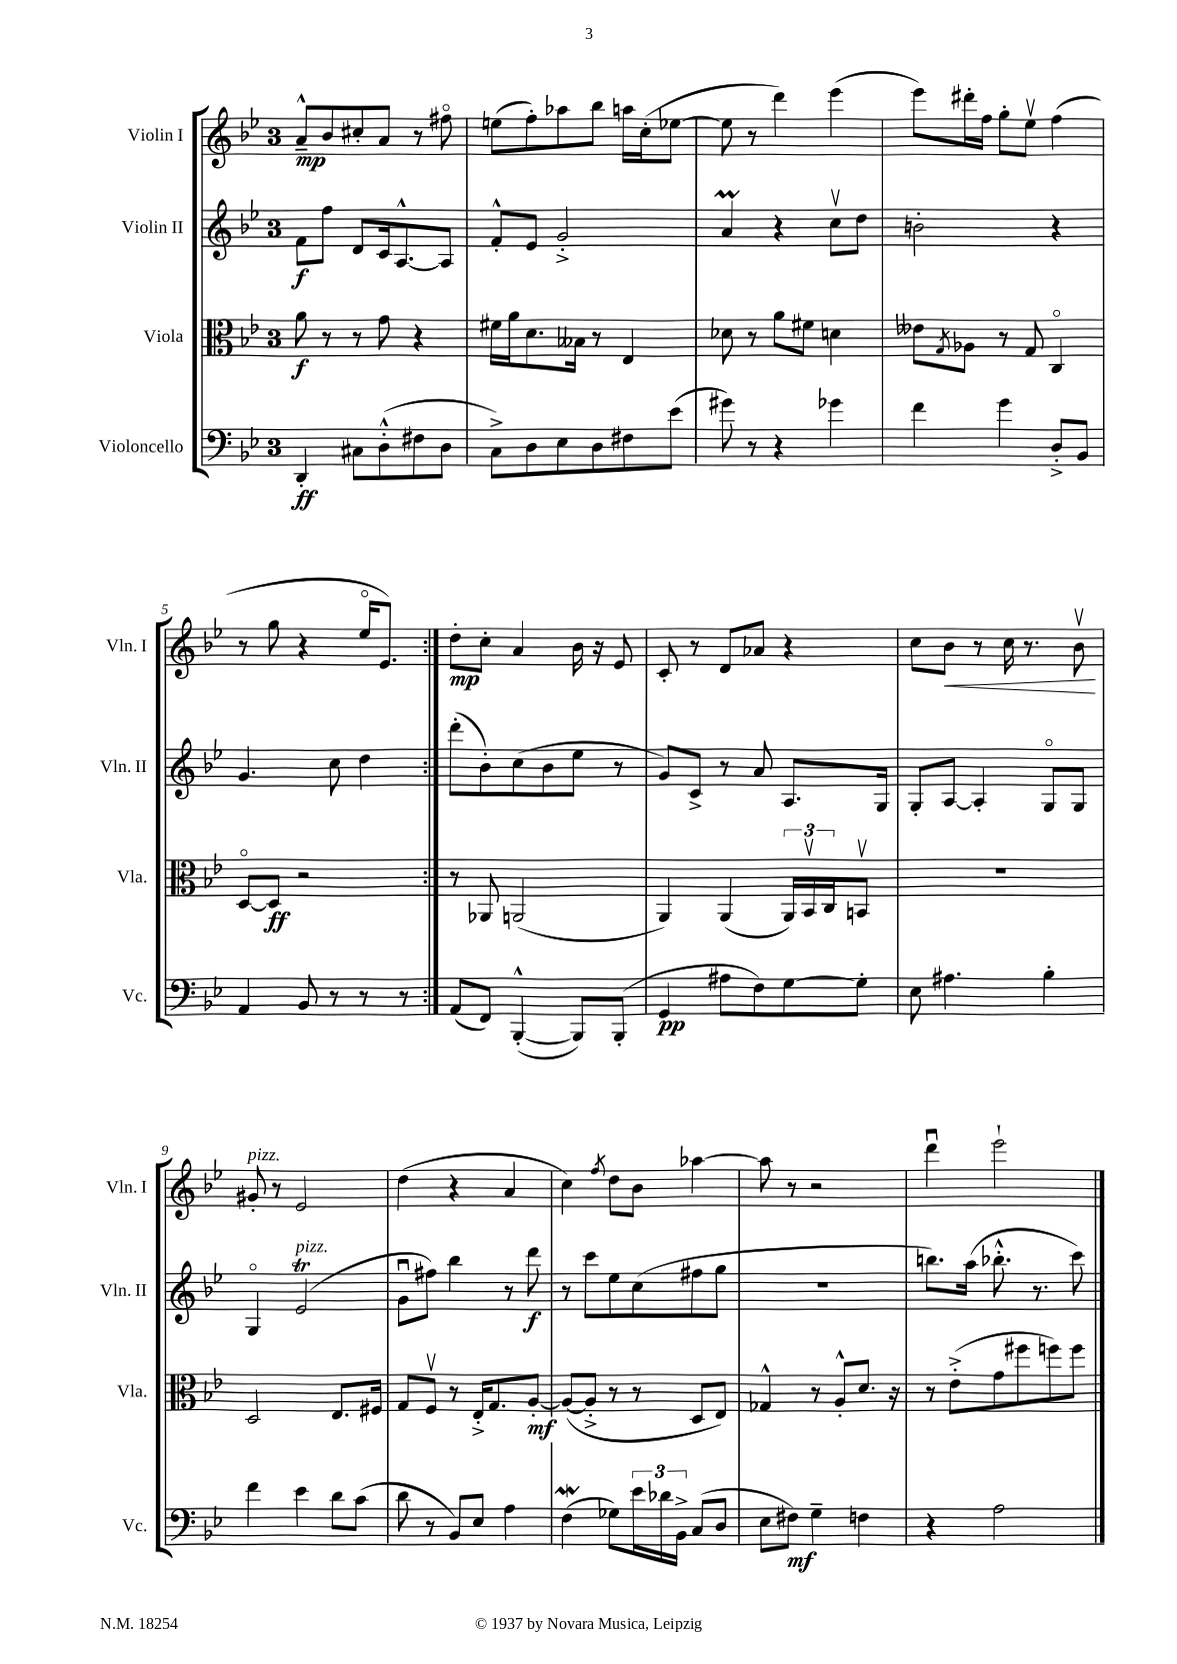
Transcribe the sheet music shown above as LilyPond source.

<<
\new StaffGroup <<
\new Staff = "s0" \with { instrumentName = "Violin I" shortInstrumentName = "Vln. I" } {
    \clef treble \key bes \major \once \override Staff.TimeSignature.style = #'single-digit \time 3/4
    \repeat volta 2 { a'8---^\mp bes'8 cis''8-. a'8 r8 fis''8\flageolet |
    e''8( f''8-.) aes''8 bes''8 a''16 c''16-.( ees''8~ |
    ees''8 r8 d'''4) ees'''4( |
    ees'''8) dis'''16-. f''16 g''8-. ees''8\upbow f''4( |
    r8 g''8 r4 ees''16\flageolet ees'8.) | }
    d''8-.\mp c''8-. a'4 bes'16 r16 ees'8 |
    c'8-. r8 d'8 aes'8 r4 |
    c''8 bes'8\< r8 c''16 r8. bes'8\upbow\! |
    gis'8-.^\markup { \italic "pizz." } r8 ees'2 |
    d''4( r4 a'4 |
    c''4) \acciaccatura { f''8 } d''8 bes'8 aes''4~ |
    aes''8 r8 r2 |
    d'''4\downbow ees'''2-! \bar "|." |
}
\new Staff = "s1" \with { instrumentName = "Violin II" shortInstrumentName = "Vln. II" } {
    \clef treble \key bes \major \once \override Staff.TimeSignature.style = #'single-digit \time 3/4
    \repeat volta 2 { f'8\f f''8 d'8 c'16 a8.~-^ a8 |
    f'8-.-^ ees'8 g'2-.-> |
    a'4\prall r4 c''8\upbow d''8 |
    b'2-. r4 |
    g'4. c''8 d''4 | }
    d'''8-.( bes'8-.) c''8( bes'8 ees''8 r8 |
    g'8) c'8-> r8 a'8 a8. g16 |
    g8-. a8~ a4-. g8\flageolet g8 |
    g4\flageolet ees'2\trill^\markup { \italic "pizz." }( |
    g'8\downbow fis''8) bes''4 r8 d'''8\f |
    r8 c'''8 ees''8 c''8( fis''8 g''8 |
    R2. |
    b''8.) a''16( bes''8.-.-^ r8. c'''8) \bar "|." |
}
\new Staff = "s2" \with { instrumentName = "Viola" shortInstrumentName = "Vla." } {
    \clef alto \key bes \major \once \override Staff.TimeSignature.style = #'single-digit \time 3/4
    \repeat volta 2 { a'8\f r8 r8 g'8 r4 |
    fis'16 a'16 d'8. beses16 r8 ees4 |
    des'8 r8 a'8 fis'8 d'4 |
    eeses'8 \acciaccatura { g8 } aes8 r8 g8 c4\flageolet |
    d8~\flageolet d8\ff r2 | }
    r8 aes,8 a,2( |
    a,4) a,4( \tuplet 3/2 { a,16) bes,16\upbow c16 } b,8\upbow |
    R2. |
    d2 ees8. fis16 |
    g8 f8\upbow r8 ees16-.-> g8. a8~-.\mf |
    a8~( a8-.-> r8 r8 d8 ees8) |
    ges4-^ r8 a8-.-^ d'8. r16 |
    r8 ees'8-.->( g'8 fis''8 f''8) f''8 \bar "|." |
}
\new Staff = "s3" \with { instrumentName = "Violoncello" shortInstrumentName = "Vc." } {
    \clef bass \key bes \major \once \override Staff.TimeSignature.style = #'single-digit \time 3/4
    \repeat volta 2 { d,4-.\ff cis8 d8-.-^( fis8 d8 |
    c8->) d8 ees8 d8 fis8 ees'8( |
    gis'8) r8 r4 ges'4 |
    f'4 g'4 d8-.-> bes,8 |
    a,4 bes,8 r8 r8 r8 | }
    a,8( f,8) bes,,4~-.-^( bes,,8) bes,,8-.( |
    g,4\pp ais8 f8) g8~ g8-. |
    ees8 ais4. bes4-. |
    f'4 ees'4 d'8 c'8( |
    d'8 r8 bes,8) ees8 a4 |
    f4\mordent( ges8) \tuplet 3/2 { ees'16 des'16 bes,16-> } c8( d8 |
    ees8 fis8\mf) g4-- f4 |
    r4 a2 \bar "|." |
}
>>
>>
